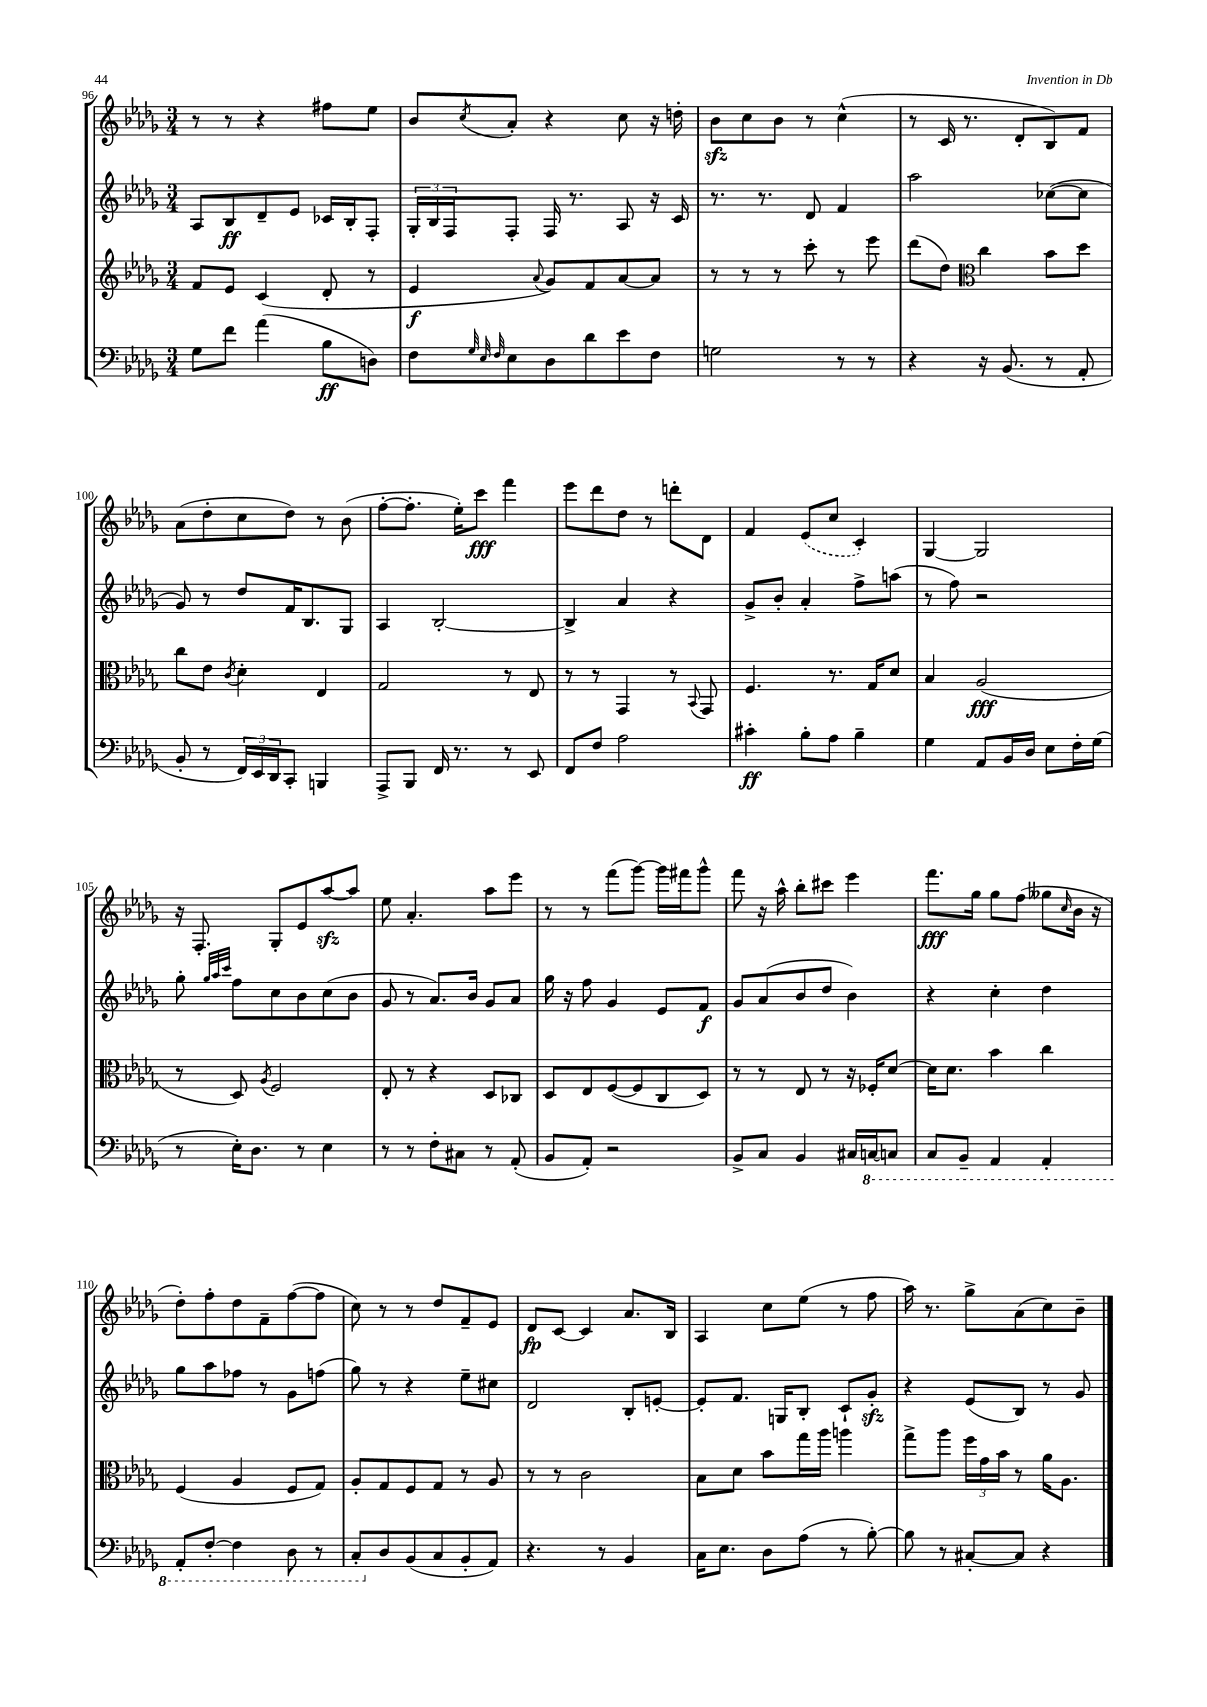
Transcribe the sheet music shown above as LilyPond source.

<<
\new StaffGroup <<
\new Staff = "s0" {
    \clef treble \key des \major \numericTimeSignature \time 3/4
    r8 r8 r4 fis''8 ees''8 |
    bes'8 \acciaccatura { c''8 } aes'8-. r4 c''8 r16 d''16-. |
    bes'8\sfz c''8 bes'8 r8 c''4-^( |
    r8 c'16 r8. des'8-. bes8) f'8 |
    aes'8( des''8-. c''8 des''8) r8 bes'8( |
    f''8~-. f''8.-. ees''16-.) c'''8\fff f'''4 |
    ees'''8 des'''8 des''8 r8 d'''8-. des'8 |
    f'4 \once \slurDashed ees'8( c''8 c'4-.) |
    ges4~ ges2 |
    r16 f8.-. ges8-. ees'8 aes''8~\sfz aes''8 |
    ees''8 aes'4.-. aes''8 ees'''8 |
    r8 r8 f'''8( ges'''8~) ges'''16 fis'''16 ges'''8-^ |
    f'''8 r16 aes''16-^ bes''8-. cis'''8 ees'''4 |
    f'''8.\fff ges''16 ges''8 f''8( geses''8 \grace { c''16 } bes'16 r16 |
    des''8-.) f''8-. des''8 f'8-- f''8~( f''8 |
    c''8) r8 r8 des''8 f'8-- ees'8 |
    des'8\fp c'8~ c'4 aes'8. bes16 |
    aes4 c''8 ees''8( r8 f''8 |
    aes''16) r8. ges''8-> aes'8( c''8) bes'8-- \bar "|." |
}
\new Staff = "s1" {
    \clef treble \key des \major \numericTimeSignature \time 3/4
    aes8 bes8\ff des'8-- ees'8 ces'16 bes16-. f8-. |
    \tuplet 3/2 { ges16-. bes16 f16 } f8-. f16 r8. aes8 r16 c'16 |
    r8. r8. des'8 f'4 |
    aes''2 ces''8~( ces''8 |
    ges'8) r8 des''8 f'16 bes8. ges8 |
    aes4 bes2~-. |
    bes4-> aes'4 r4 |
    ges'8-> bes'8-. aes'4-. f''8-> a''8( |
    r8 f''8) r2 |
    ges''8-. \grace { ges''32 aes''32 c'''32 } f''8 c''8 bes'8 c''8( bes'8 |
    ges'8 r8 aes'8.) bes'16 ges'8 aes'8 |
    ges''16 r16 f''8 ges'4 ees'8 f'8\f |
    ges'8 aes'8( bes'8 des''8 bes'4) |
    r4 c''4-. des''4 |
    ges''8 aes''8 fes''8 r8 ges'8 f''8( |
    ges''8) r8 r4 ees''8-- cis''8 |
    des'2 bes8-. e'8~-. |
    e'8-. f'8. g16 bes8-. c'8-! ges'8-.\sfz |
    r4 ees'8( bes8) r8 ges'8 \bar "|." |
}
\new Staff = "s2" {
    \clef treble \key des \major \numericTimeSignature \time 3/4
    f'8 ees'8 c'4( des'8-. r8 |
    ees'4\f \appoggiatura { aes'8 } ges'8) f'8 aes'8~ aes'8 |
    r8 r8 r8 c'''8-. r8 ees'''8 |
    des'''8( des''8) \clef alto c''4 bes'8 des''8 |
    c''8 ees'8 \acciaccatura { c'8 } des'4-. ees4 |
    ges2 r8 ees8 |
    r8 r8 ges,4 r8 \appoggiatura { bes,8 } ges,8 |
    f4. r8. ges16 des'8 |
    bes4 aes2\fff( |
    r8 des8) \acciaccatura { aes8 } f2 |
    ees8-. r8 r4 des8 ces8 |
    des8 ees8 f8~( f8 c8 des8) |
    r8 r8 ees8 r8 r16 fes16-. des'8~ |
    des'16 des'8. bes'4 c''4 |
    f4( aes4 f8 ges8) |
    aes8-. ges8 f8 ges8 r8 aes8 |
    r8 r8 c'2 |
    bes8 des'8 bes'8 ges''16 aes''16 a''4 |
    ges''8-> aes''8 \tuplet 3/2 { f''16 ges'16 bes'16 } r8 aes'16 aes8. \bar "|." |
}
\new Staff = "s3" {
    \clef bass \key des \major \numericTimeSignature \time 3/4
    ges8 f'8 aes'4( bes8\ff d8) |
    f8 \grace { ges32 ees32 f32 } ees8 des8 des'8 ees'8 f8 |
    g2 r8 r8 |
    r4 r16 bes,8.( r8 aes,8-. |
    bes,8-. r8 \tuplet 3/2 { f,16) ees,16 des,16 } c,8-. b,,4 |
    aes,,8-> bes,,8 f,16 r8. r8 ees,8 |
    f,8 f8 aes2 |
    cis'4-.\ff bes8-. aes8 bes4-- |
    ges4 aes,8 bes,16 des16 ees8 f16-. ges16( |
    r8 ees16-.) des8. r8 ees4 |
    r8 r8 f8-. cis8 r8 aes,8-.( |
    bes,8 aes,8-.) r2 |
    bes,8-> c8 bes,4 cis16 \ottava #-1 c,!16~ c,!8 |
    c,8 bes,,8-- aes,,4 aes,,4-. |
    aes,,8-. f,8~-. f,4 des,8 r8 |
    c,8-. \ottava #0 des8 bes,8( c8 bes,8-. aes,8) |
    r4. r8 bes,4 |
    c16 ees8. des8 aes8( r8 bes8~-.) |
    bes8 r8 cis8~-. cis8 r4 \bar "|." |
}
>>
>>
\layout { \context { \Score currentBarNumber = #96 } }
